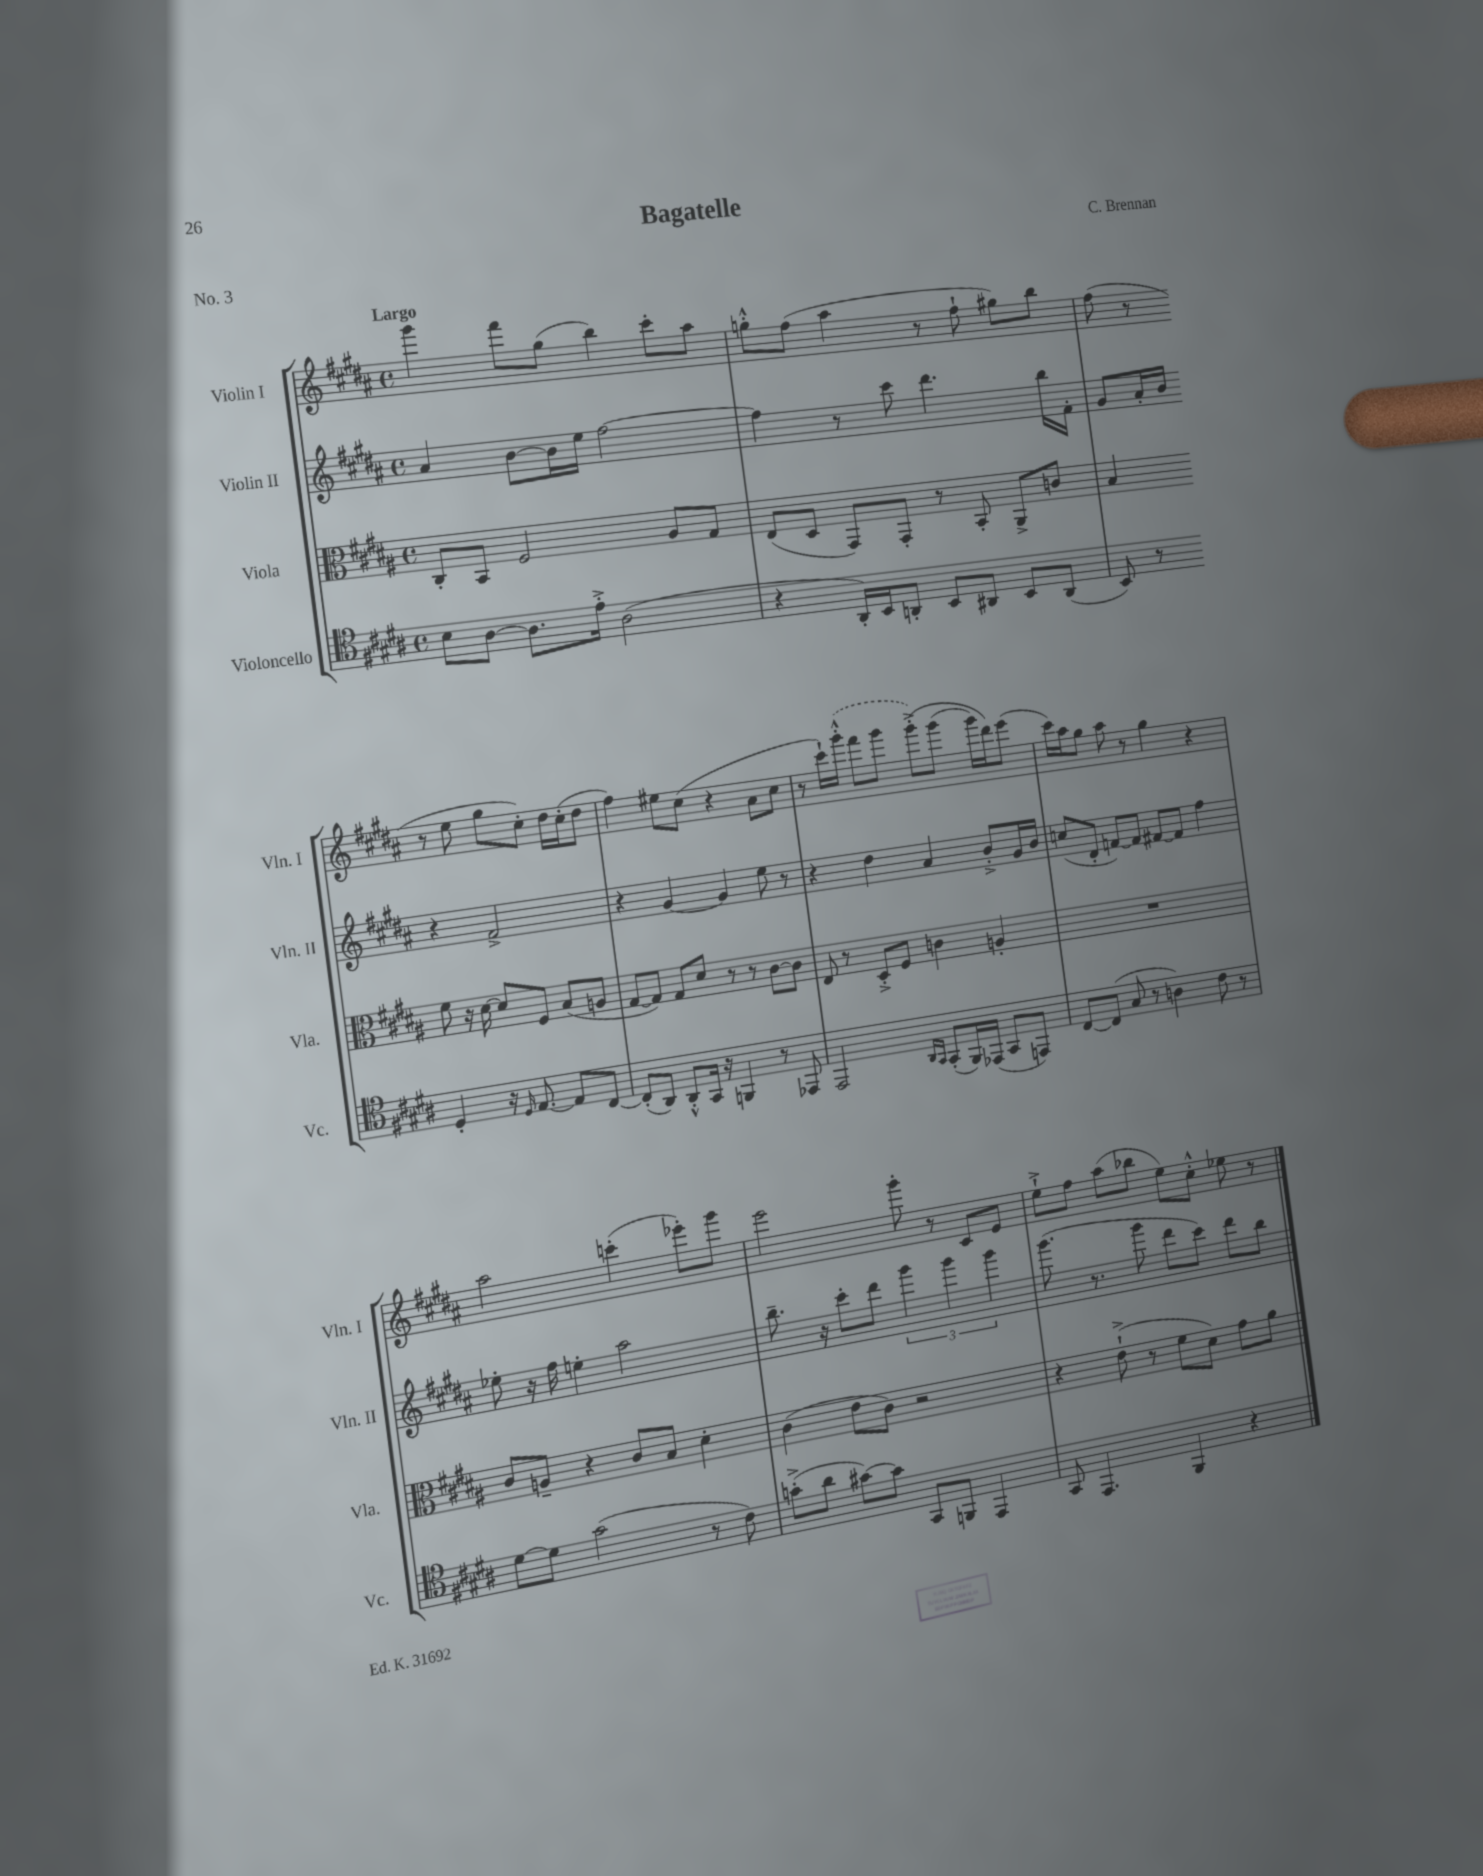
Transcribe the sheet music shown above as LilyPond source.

\header { title = "Bagatelle" composer = "C. Brennan" piece = "No. 3" }
<<
\new StaffGroup <<
\new Staff = "s0" \with { instrumentName = "Violin I" shortInstrumentName = "Vln. I" } {
    \clef treble \key b \major \defaultTimeSignature \time 4/4 \tempo "Largo"
    \autoBeamOff gis'''4 fis'''8[ gis''8]( b''4) cis'''8[-. ais''8] |
    g''8[-.-^ fis''8]( ais''4 r8 fis''8-! gis''8[) b''8] |
    fis''8( r8 r8 e''8 gis''8[ cis''8]-.) dis''16[ cis''16-.( dis''8] |
    fis''4) eis''8[ cis''8]( r4 ais'8[ cis''8] |
    r8 cis'''16[-!) \once \slurDashed gis'''16]-.-^( fis'''8[ gis'''8] gis'''8[-.->)\( gis'''8]( gis'''16[) dis'''16\) e'''8]( |
    cis'''16[) ais''16 gis''8] ais''8 r8 gis''4 r4 |
    ais''2 c'''4-.( ees'''8[-.) gis'''8] |
    e'''2 gis'''8-. r8 cis'8[ e'8] |
    e''8[-!-> fis''8] ais''8[( bes''8] e''8[) cis''8]-.-^ ees''8 r8 \bar "|." |
}
\new Staff = "s1" \with { instrumentName = "Violin II" shortInstrumentName = "Vln. II" } {
    \clef treble \key b \major \defaultTimeSignature \time 4/4
    \autoBeamOff ais'4 b'8[~ b'16 e''16] fis''2~ |
    fis''4 r8 cis'''8 dis'''4. b''16[ fis'16]-. |
    gis'8[ ais'16-. b'16] r4 fis'2-> |
    r4 gis'4~ gis'4 e''8 r8 |
    r4 dis''4 ais'4 b'8[-.-> gis'16 b'16] |
    c''8[( dis'8]-. f'8[~) f'8] fis'8[~ fis'8] fis''4 |
    ees''8-. r16 fis''16 e''4-. ais''2 |
    b''8.-- r16 cis'''8[-. dis'''8] \tuplet 3/2 { gis'''4 gis'''4 gis'''4 } |
    gis'''8.( r8. gis'''8 dis'''8[ cis'''8]) dis'''8[ b''8] \bar "|." |
}
\new Staff = "s2" \with { instrumentName = "Viola" shortInstrumentName = "Vla." } {
    \clef alto \key b \major \defaultTimeSignature \time 4/4
    \autoBeamOff cis8[-. b,8] fis2 ais8[ gis8] |
    e8[( dis8] gis,8[) gis,8]-. r8 b,8-. ais,8[-> c'8] |
    b4 fis'8 r16 dis'16~ dis'8[ fis8] b8[( a8] |
    gis8[~ gis8]) gis8[ dis'8] r8 r8 cis'8[~ cis'8] |
    e8 r8 dis8[-.-> fis8] c'4 a4-. |
    R1 |
    cis'8[ a8]-- r4 cis'8[ b8] dis'4-. |
    cis'4( e'8[ cis'8]) r2 |
    r4 e'8-!->( r8 fis'8[ dis'8]) gis'8[ ais'8] \bar "|." |
}
\new Staff = "s3" \with { instrumentName = "Violoncello" shortInstrumentName = "Vc." } {
    \clef tenor \key b \major \defaultTimeSignature \time 4/4
    \autoBeamOff b8[ ais8]~ ais8.[ e'16]-.-> ais2( |
    r4 ais,16[-.) b,16 a,8]-. b,8[ ais,8] b,8[ ais,8]( |
    b,8) r8 dis4-. r16 \grace { dis16 } e8.~ e8[ cis8]~ |
    cis8[-.( ais,8]) ais,8[-.-^ gis,16] r16 f,4 r8 ees,8 |
    e,2 \grace { ais,16[ gis,16] } gis,8[-.( fis,16) ees,16]( gis,8[ e,8]) |
    cis8[~ cis8]( gis8 r8 a4) cis'8 r8 |
    dis'8[~ dis'8] gis'2( r8 cis'8) |
    g'8[-.->( ais'8] gis'8[~) gis'8] gis,8[ f,8] e,4 |
    gis,8 e,4. fis,4 r4 \bar "|." |
}
>>
>>
\layout { \context { \Score \remove "Bar_number_engraver" } }
